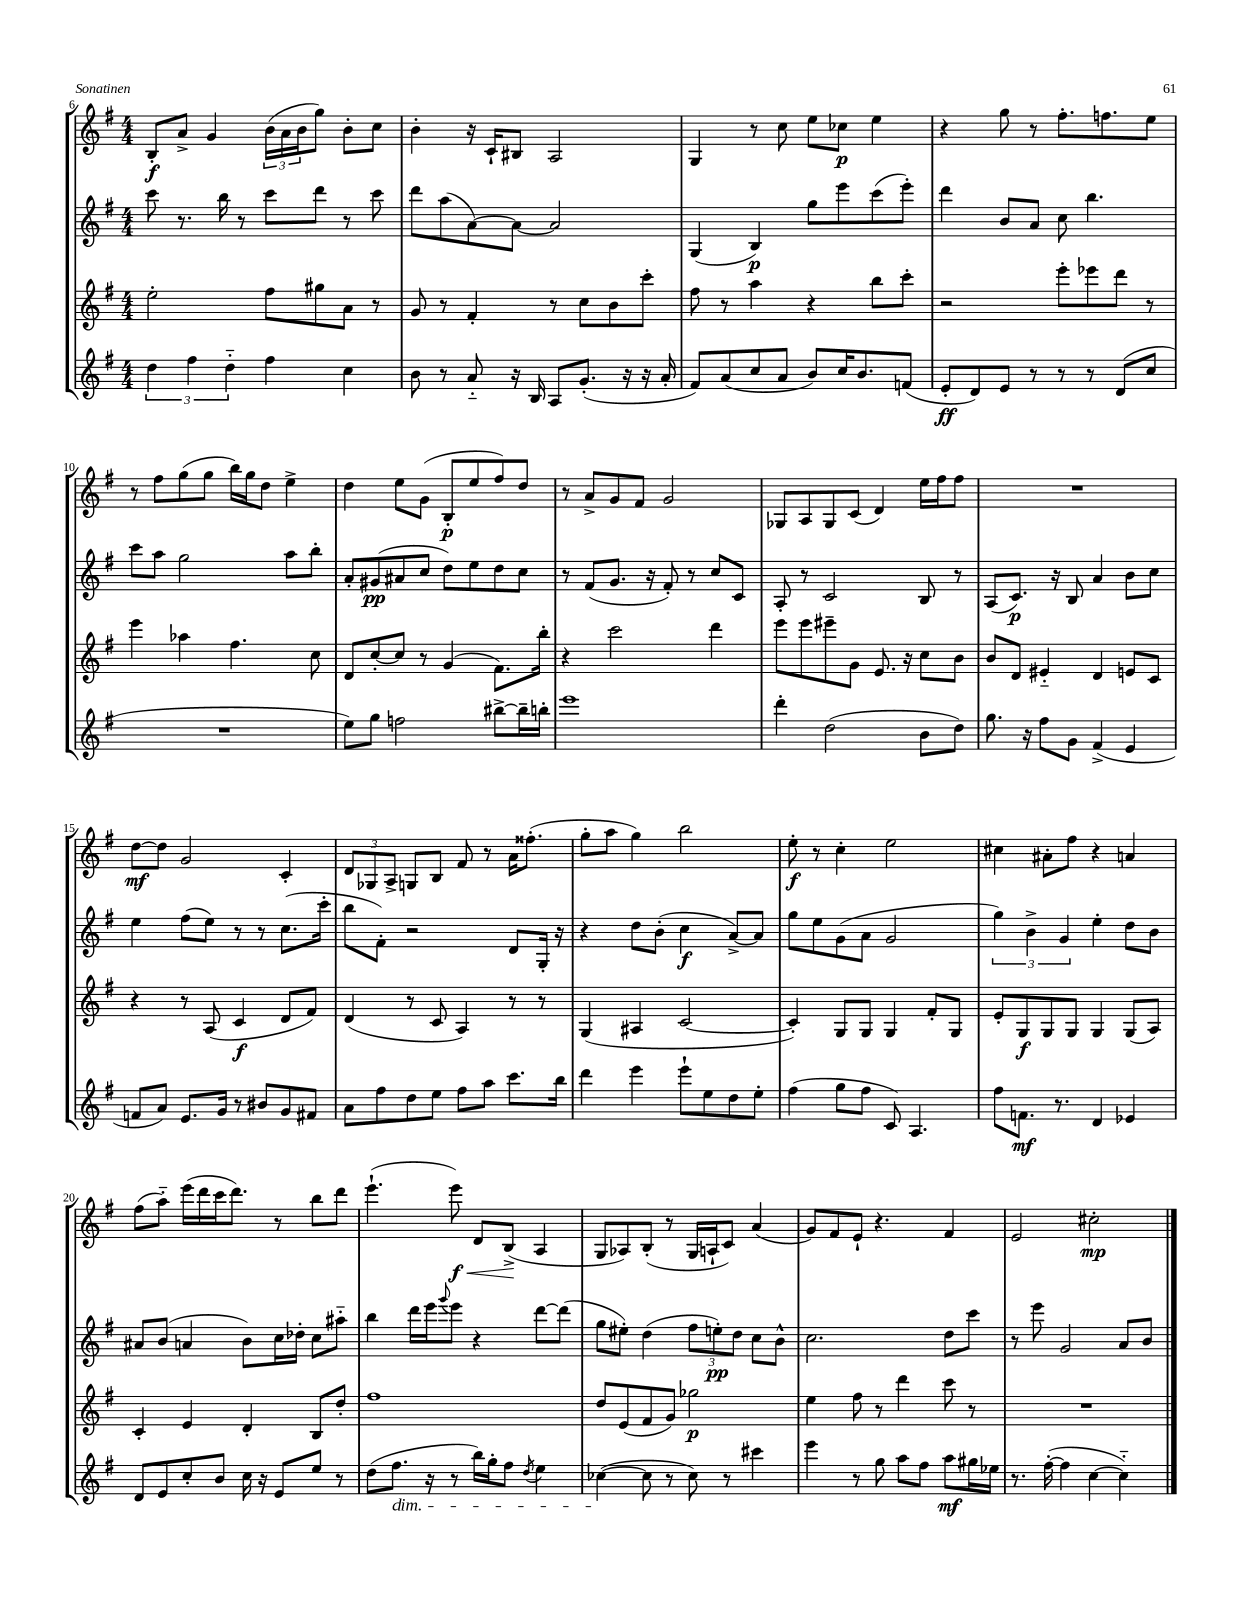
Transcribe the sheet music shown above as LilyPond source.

<<
\new StaffGroup <<
\new Staff = "s0" {
    \clef treble \key g \major \numericTimeSignature \time 4/4
    b8-.\f a'8-> g'4 \tuplet 3/2 { b'16( a'16 b'16 } g''8) b'8-. c''8 |
    b'4-. r16 c'16-! bis8 a2 |
    g4 r8 c''8 e''8 ces''8\p e''4 |
    r4 g''8 r8 fis''8.-. f''8. e''8 |
    r8 fis''8 g''8( g''8 b''16) g''16 d''8 e''4-> |
    d''4 e''8 g'8( b8-.\p e''8 fis''8) d''8 |
    r8 a'8-> g'8 fis'8 g'2 |
    ges8 a8 ges8 c'8( d'4) e''16 fis''16 fis''8 |
    R1 |
    d''8~\mf d''8 g'2 c'4-. |
    \tuplet 3/2 { d'8 ges8 a8-> } g8 b8 fis'8 r8 a'16 fisis''8.-.( |
    g''8-. a''8 g''4) b''2 |
    e''8-.\f r8 c''4-. e''2 |
    cis''4 ais'8-. fis''8 r4 a'4 |
    fis''8( a''8-_) e'''16( d'''16 c'''16 d'''8.) r8 b''8 d'''8 |
    e'''4.-!( e'''8\f\<) d'8 b8->\!( a4 |
    g8 aes8) b8-.( r8 g16 a16-! c'8) a'4( |
    g'8) fis'8 e'8-! r4. fis'4 |
    e'2 cis''2-.\mp \bar "|." |
}
\new Staff = "s1" {
    \clef treble \key g \major \numericTimeSignature \time 4/4
    c'''8 r8. b''16 r8 c'''8 d'''8 r8 c'''8 |
    d'''8 a''8( a'8~) a'8~ a'2 |
    g4( b4\p) g''8 e'''8 c'''8( e'''8-.) |
    d'''4 b'8 a'8 c''8 b''4. |
    c'''8 a''8 g''2 a''8 b''8-. |
    a'8-. gis'8\pp( ais'8 c''8 d''8) e''8 d''8 c''8 |
    r8 fis'8( g'8. r16 fis'8-.) r8 c''8 c'8 |
    a8-. r8 c'2 b8 r8 |
    a8( c'8.\p) r16 b8 a'4 b'8 c''8 |
    e''4 fis''8( e''8) r8 r8 c''8.( c'''16-. |
    b''8 fis'8-.) r2 d'8 g16-. r16 |
    r4 d''8 b'8-.( c''4\f a'8~->) a'8 |
    g''8 e''8 g'8( a'8 g'2 |
    \tuplet 3/2 { g''4) b'4-> g'4 } e''4-. d''8 b'8 |
    ais'8 b'8( a'4 b'8) c''16 des''16-. c''8 ais''8-_ |
    b''4 d'''16 e'''16 \appoggiatura { g'''8 } e'''8 r4 d'''8~ d'''8( |
    g''8 eis''8-.) d''4( \tuplet 3/2 { fis''8 e''8-.\pp) d''8 } c''8 b'8-^ |
    c''2. d''8 c'''8 |
    r8 e'''8 g'2 a'8 b'8 \bar "|." |
}
\new Staff = "s2" {
    \clef treble \key g \major \numericTimeSignature \time 4/4
    e''2-. fis''8 gis''8 a'8 r8 |
    g'8 r8 fis'4-. r8 c''8 b'8 c'''8-. |
    fis''8 r8 a''4 r4 b''8 c'''8-. |
    r2 e'''8-. ees'''8 d'''8 r8 |
    e'''4 aes''4 fis''4. c''8 |
    d'8 c''8~-. c''8 r8 g'4( fis'8.) b''16-. |
    r4 c'''2 d'''4 |
    e'''8 e'''8 eis'''8-- g'8 e'8. r16 c''8 b'8 |
    b'8 d'8 eis'4-_ d'4 e'8 c'8 |
    r4 r8 a8( c'4\f d'8 fis'8) |
    d'4( r8 c'8 a4) r8 r8 |
    g4( ais4 c'2~ |
    c'4-.) g8 g8 g4 fis'8-. g8 |
    e'8-. g8\f g8 g8 g4 g8( a8) |
    c'4-. e'4 d'4-. b8 d''8-. |
    fis''1 |
    d''8 e'8( fis'8 g'8) ges''2\p |
    e''4 fis''8 r8 d'''4 c'''8 r8 |
    R1 \bar "|." |
}
\new Staff = "s3" {
    \clef treble \key g \major \numericTimeSignature \time 4/4
    \tuplet 3/2 { d''4 fis''4 d''4-_ } fis''4 c''4 |
    b'8 r8 a'8-_ r16 b16 a8 g'8.-.( r16 r16 a'16-. |
    fis'8) a'8( c''8 a'8 b'8) c''16 b'8. f'8( |
    e'8-.\ff d'8) e'8 r8 r8 r8 d'8( c''8 |
    R1 |
    e''8) g''8 f''2 bis''8~-> bis''16-- b''16-. |
    e'''1 |
    d'''4-. d''2( b'8 d''8) |
    g''8. r16 fis''8 g'8 fis'4->( e'4 |
    f'8 a'8) e'8. g'16 r8 bis'8 g'8 fis'8 |
    a'8 fis''8 d''8 e''8 fis''8 a''8 c'''8. b''16 |
    d'''4 e'''4 e'''8-! e''8 d''8 e''8-. |
    fis''4( g''8 fis''8 c'8) a4. |
    fis''8 f'8.\mf r8. d'4 ees'4 |
    d'8 e'8 c''8-. b'8 c''16 r16 e'8 e''8 r8 |
    d''8( fis''8.\dim r16 r8 b''16) g''16-. fis''8 \acciaccatura { d''8 } e''4 |
    ces''4~\!( ces''8 r8 ces''8) r8 cis'''4 |
    e'''4 r8 g''8 a''8 fis''8 a''8\mf gis''16 ees''16 |
    r8. fis''16~-.( fis''4 c''4~ c''4-_) \bar "|." |
}
>>
>>
\layout { \context { \Score currentBarNumber = #6 } }
